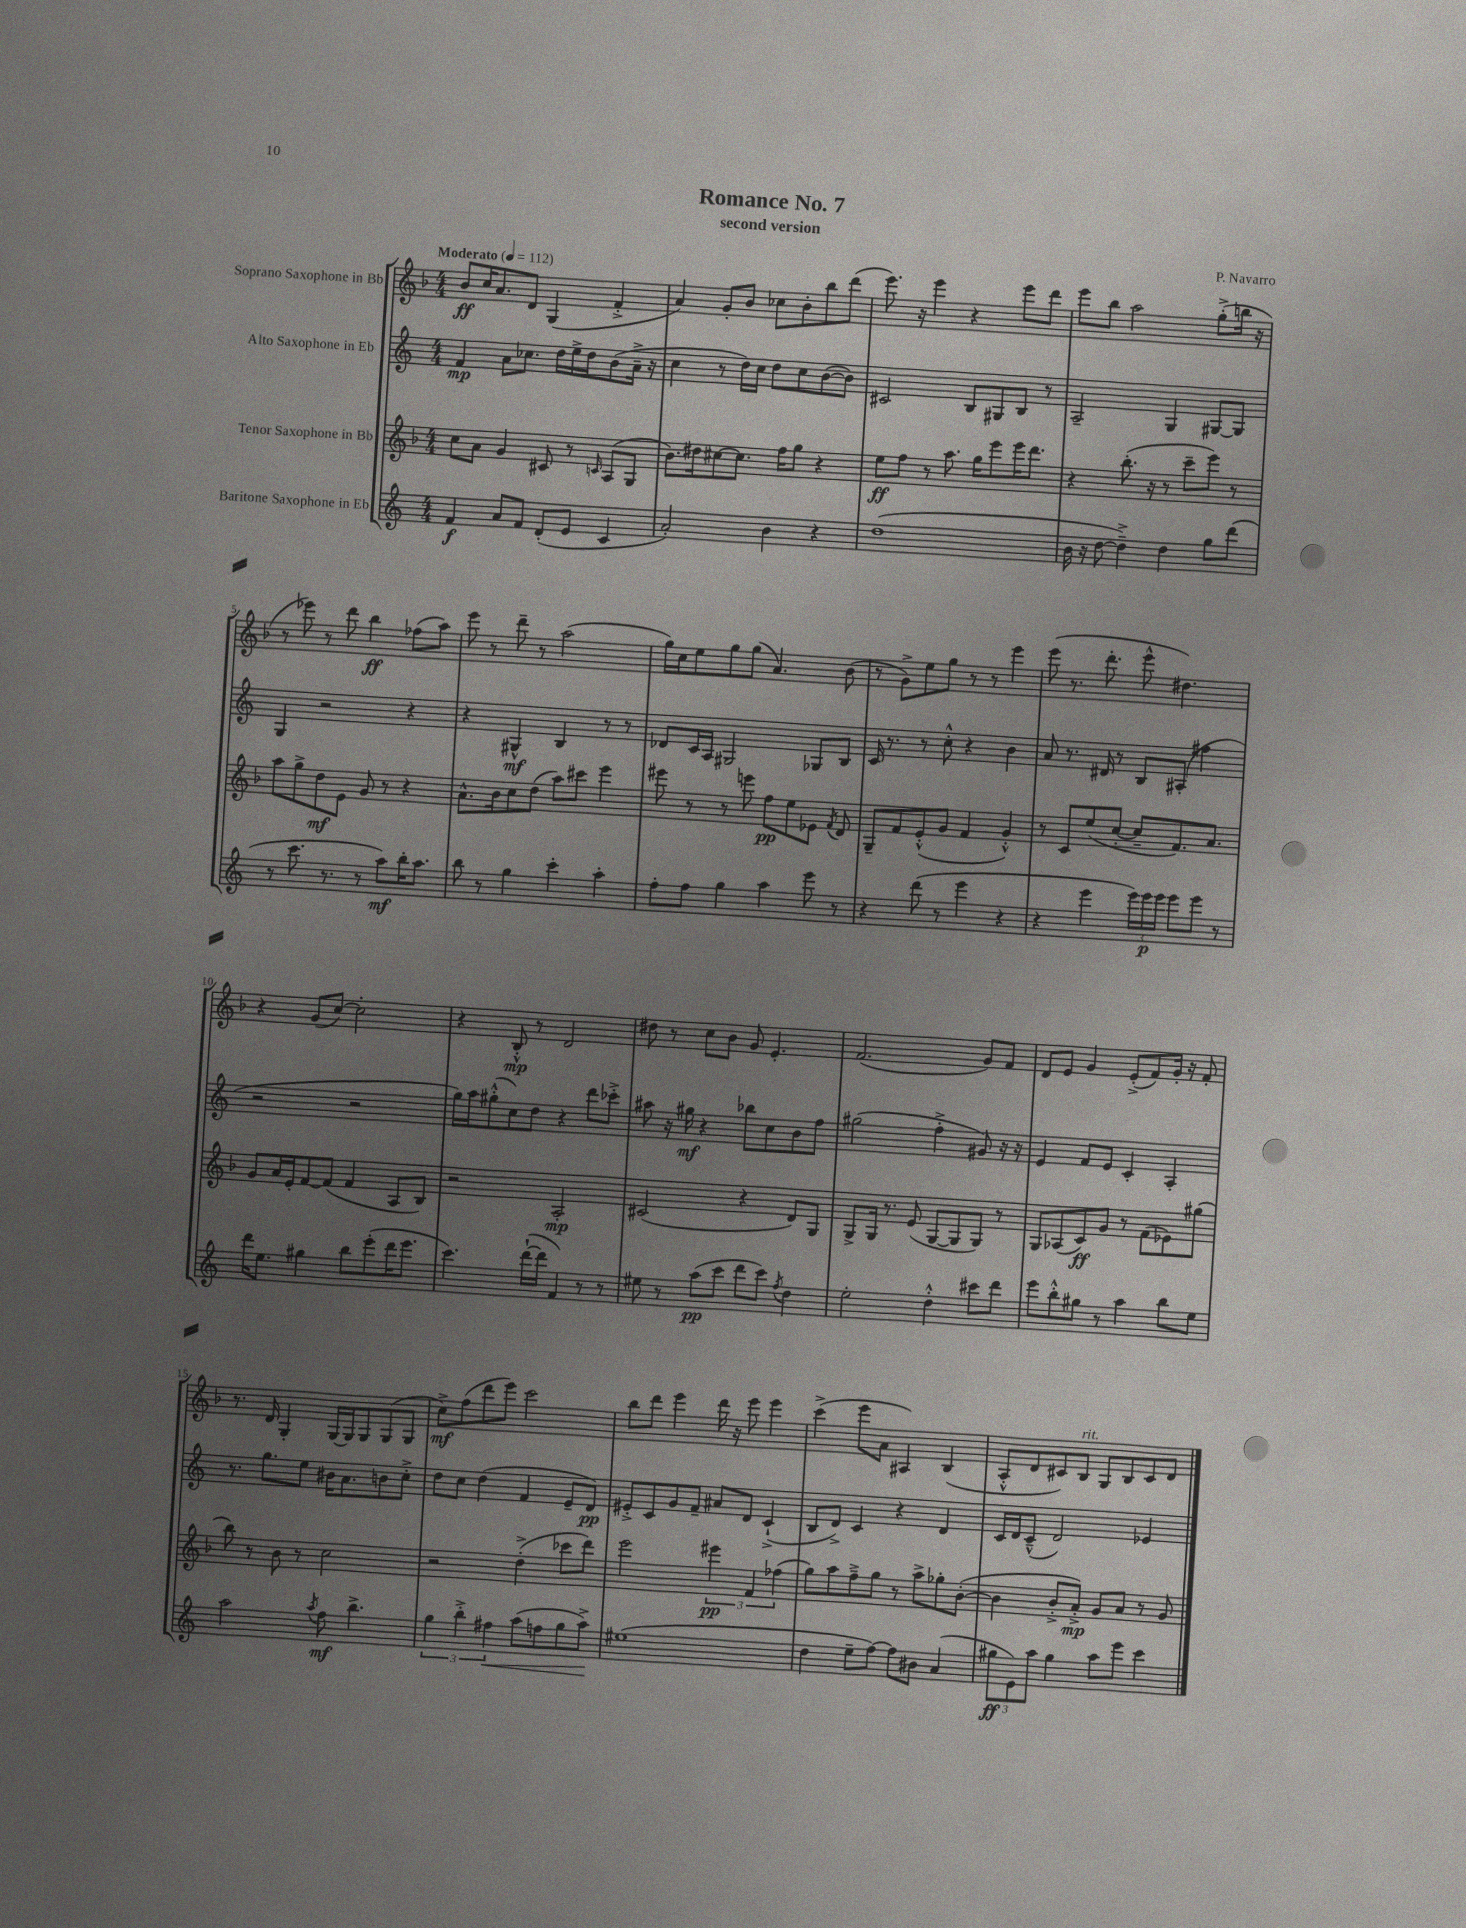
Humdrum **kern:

**kern	**kern	**kern	**kern
*staff4	*staff3	*staff2	*staff1
*clefG2	*clefG2	*clefG2	*clefG2
*k[]	*k[b-]	*k[]	*k[b-]
*M4/4	*M4/4	*M4/4	*M4/4
*MM112	*MM112	*MM112	*MM112
4f/	8cc\L	4f/	8b-/L
.	8a\J	.	16cc/K
.	.	.	8.a/
8a/L	4g/	8a\L	.
8f/J	.	8.cc-\J	8d/J
(8d'/L	8c#/	.	(4G/
.	.	16dd\LL	.
8e/J	8r	16ee^\	.
.	.	16dd\J	.
.	16qqc/	.	.
4c/	(8A/L	(8b\	4f'^/
.	8G/J	16a~^\Jk	.
.	.	16r	.
=	=	=	=
2a'/)	8.b-\L)	4cc\	4a/)
.	16dd#\k	.	.
.	[8cc#\	8r	8g'/L
.	8.cc#\]J	16dd\LL)	8b-/J
.	.	16cc\JJ	.
4b\	.	8dd\L	8cc-\L
.	16ff\LK	.	.
.	8gg\J	8cc\	8b-'\
4r	4r	([8b\	8bb-\
.	.	8b\]J)	(8ddd\J
=	=	=	=
(1dd	8ee\L	2c#/	8.eee\)
.	8ff\J	.	.
.	.	.	16r
.	8r	.	4eee\
.	8.aa\	.	.
.	.	8B/L	4r
.	16gg\LK	.	.
.	8eee\	8G#/	.
.	16eee\K	8B/J	8eee\L
.	8.ddd\J	.	.
.	.	8r	8ddd\J
=	=	=	=
16b\	4r	2A~/	8eee\L
16r	.	.	.
[8dd\	.	.	8bb-\J
4dd~^\])	(8.bb-'\	.	2aa\
.	16r	.	.
4dd\	8r	4G/	.
.	8ccc~\L	.	.
8gg\L	8eee\J)	[8G#/L	(8gg'^\L
(8ddd\J	8r	8G#/]J	16bb\Jk
.	.	.	16r
=	=	=	=
8r	8aa\L	4G/	8r
8.ccc\	8gg^\	.	8eee-\)
.	8dd\	2r	8r
8.r	.	.	.
.	8e\J	.	8ddd\
8r	8g/	.	4bb-\
8aa\L)	8r	.	.
16bb'\K	4r	4r	(8ff-\L
8.aa\J	.	.	.
.	.	.	8aa\J)
=	=	=	=
8bb\	8.a^^\L	4r	8eee\
8r	.	.	8r
.	16b-\k	.	.
4gg\	8cc\	4G#^^/	8ddd~\
.	(8dd\J	.	8r
4ccc'\	8aa\L)	4B/	(2aa\
.	8ccc#\J	.	.
4aa'\	4eee\	8r	.
.	.	8r	.
=	=	=	=
8ff'\L	8eee#\	8d-/L	16gg\LL)
.	.	.	16cc\J
8ff\J	8r	16c/L	8ee\
.	.	16A/JJ	.
4gg\	8r	2G#/	8gg\
.	8eee\	.	(8gg\J
4aa\	8ff\L	.	4.a/)
.	8ee\	.	.
8eee\	8e-\J	8G-/L	.
.	8qf/	.	.
8r	8d/	8B/J	(8b-\
=	=	=	=
4r	8G~/L	16c/	8r
.	.	8.r	.
.	8f/	.	8g^\L)
(8ddd\	(8e'^^/	8r	8ee\
8r	8g/J	8cc'^^\	8gg\J
4eee\	4f/	4r	8r
.	.	.	8r
4r	4g'^^/)	4b\	4eee\
=	=	=	=
4r	8r	8a/	(8eee\
.	8c/L	8.r	8.r
4eee\	(8ee/	.	.
.	.	16d#/	8.ddd'\
.	[8cc'/J	8r	.
24eee\LL)	8cc~/]L	8B/L	8eee^^\
24eee\	.	.	.
24eee\JJ	.	.	.
8eee\L	8.f/)	(8A#'/J	4.dd#\)
8eee\J	.	4ff#\	.
.	8.a/J	.	.
8r	.	.	.
=	=	=	=
16ddd\LK	8g/L	2r	4r
8.ee\J	.	.	.
.	16a/L	.	.
.	16e'/J	.	.
4gg#\	[8f/	.	(8g/L
.	(8f/]J	.	[8cc/J)
8bb\L	4f/	2r	2cc'\]
(8eee'\	.	.	.
16ddd\K	8A/L	.	.
8.eee\J	.	.	.
.	8B-/J)	.	.
=	=	=	=
4.ccc\)	2r	16gg\LL)	4r
.	.	16aa\J	.
.	.	(8gg#'^^\	.
.	.	8cc\)	8B-'^^/
([16ddd`\LL	.	8dd\J	8r
16ddd\]JJ	.	.	.
4f/)	2A'/	4r	2d/
8r	.	8ddd\L	.
8r	.	8ccc-'^\J	.
=	=	=	=
8ee#\	(2c#/	8aa#\	8dd#\
8r	.	16r	8r
.	.	16gg#\	.
(8aa\L	.	4r	8cc\L
8ccc\J	.	.	8b-\J
8ddd\L	4r	8bb-\L	8g/
8ccc\J)	.	8cc\	4.e'/
8qff/	.	.	.
4dd\	8d/L)	8b\	.
.	8G/J	8ff\J	.
=	=	=	=
2ee'\	8G^/L	(2gg#\	(2.f/
.	16G/Jk	.	.
.	8.r	.	.
.	(8e/	.	.
4dd'^^\	[8G/L	4ff'^\	.
.	8G/]	.	.
8ccc#\L	8G/J)	8g#/)	8g/L)
8ddd\J	8r	16r	8f/J
.	.	16r	.
=	=	=	=
8eee\L	8G/L	4e/	8d/L
8bb'^^\	(8A-/	.	8e/J
8gg#\J	8c/)	8f/L	4g/
8r	8g/J	8e/J	.
4aa\	8r	4c'/	(8e'^/L
.	(8f\L	.	8f/)
8bb\L	8e-\)	4A'/	16g'/Jk
.	.	.	16r
8ee\J	(8gg#\J	.	8f'/
=	=	=	=
2aa\	8bb-\)	8.r	8.r
.	8r	.	.
.	.	8.gg\L	16d/
.	8b-\	.	4G'/
.	8r	8ee\J	.
8qaa/	.	.	.
8ff\	2cc\	16b#\LK	[16G/LL
.	.	8.a\	16G/]J
4.bb^\	.	.	8G/
.	.	8b\	(8G/
.	.	8cc'^\J	8G/J
=	=	=	=
6gg\	2r	8dd\L	8cc^\L)
.	.	8cc\J	(8ff\
6bb'^\	.	.	.
.	.	(4dd\	8ddd\
6ff#\	.	.	.
.	.	.	8eee\J)
(8aa\L	(4dd'^\	4f/	2ccc\
8ff\	.	.	.
8gg\	8ccc-\L	8e~/L	.
8aa^\J)	8ddd\J)	8d/J)	.
=	=	=	=
(1ee#	2eee\	8e#'^/L	8bb-\L
.	.	8c/	8ddd\J
.	.	8g/	4eee\
.	.	8f~/J	.
.	6eee#\	8a#/L	16ddd\
.	.	.	16r
.	.	8d/J	8eee\
.	6f/	.	.
.	.	(4c`^/	4eee\
.	(6ff-\	.	.
=	=	=	=
4dd\	8gg\L)	8B/L	(4ccc^\
.	8aa\	8d^/J)	.
8ee~\L	8ff~^\	4c/	8eee\L
[8ff\J)	8gg\J	.	8a\J
8ff\]L	8r	4r	4A#/)
8b#\J	8aa^\L	.	.
(4a/	8gg-'\	4d/	(4B-/
.	([8b-'\J	.	.
=	=	=	=
12gg#\L	4b-\]	16c/LL	8A'^^/L
.	.	16d/J	.
12e\)	.	.	.
.	.	(8c~^^/J	8d/
12aa\J	.	.	.
4gg#\	8b-'^/L	2d/)	8c#/)
.	8a'^/J)	.	8B-/J
8aa\L	8g/L	.	8G/L
8eee\J	8a/J	.	8B-/
4ccc\	8r	4e-/	8c#/
.	8g/	.	8d/J
==	==	==	==
*-	*-	*-	*-
